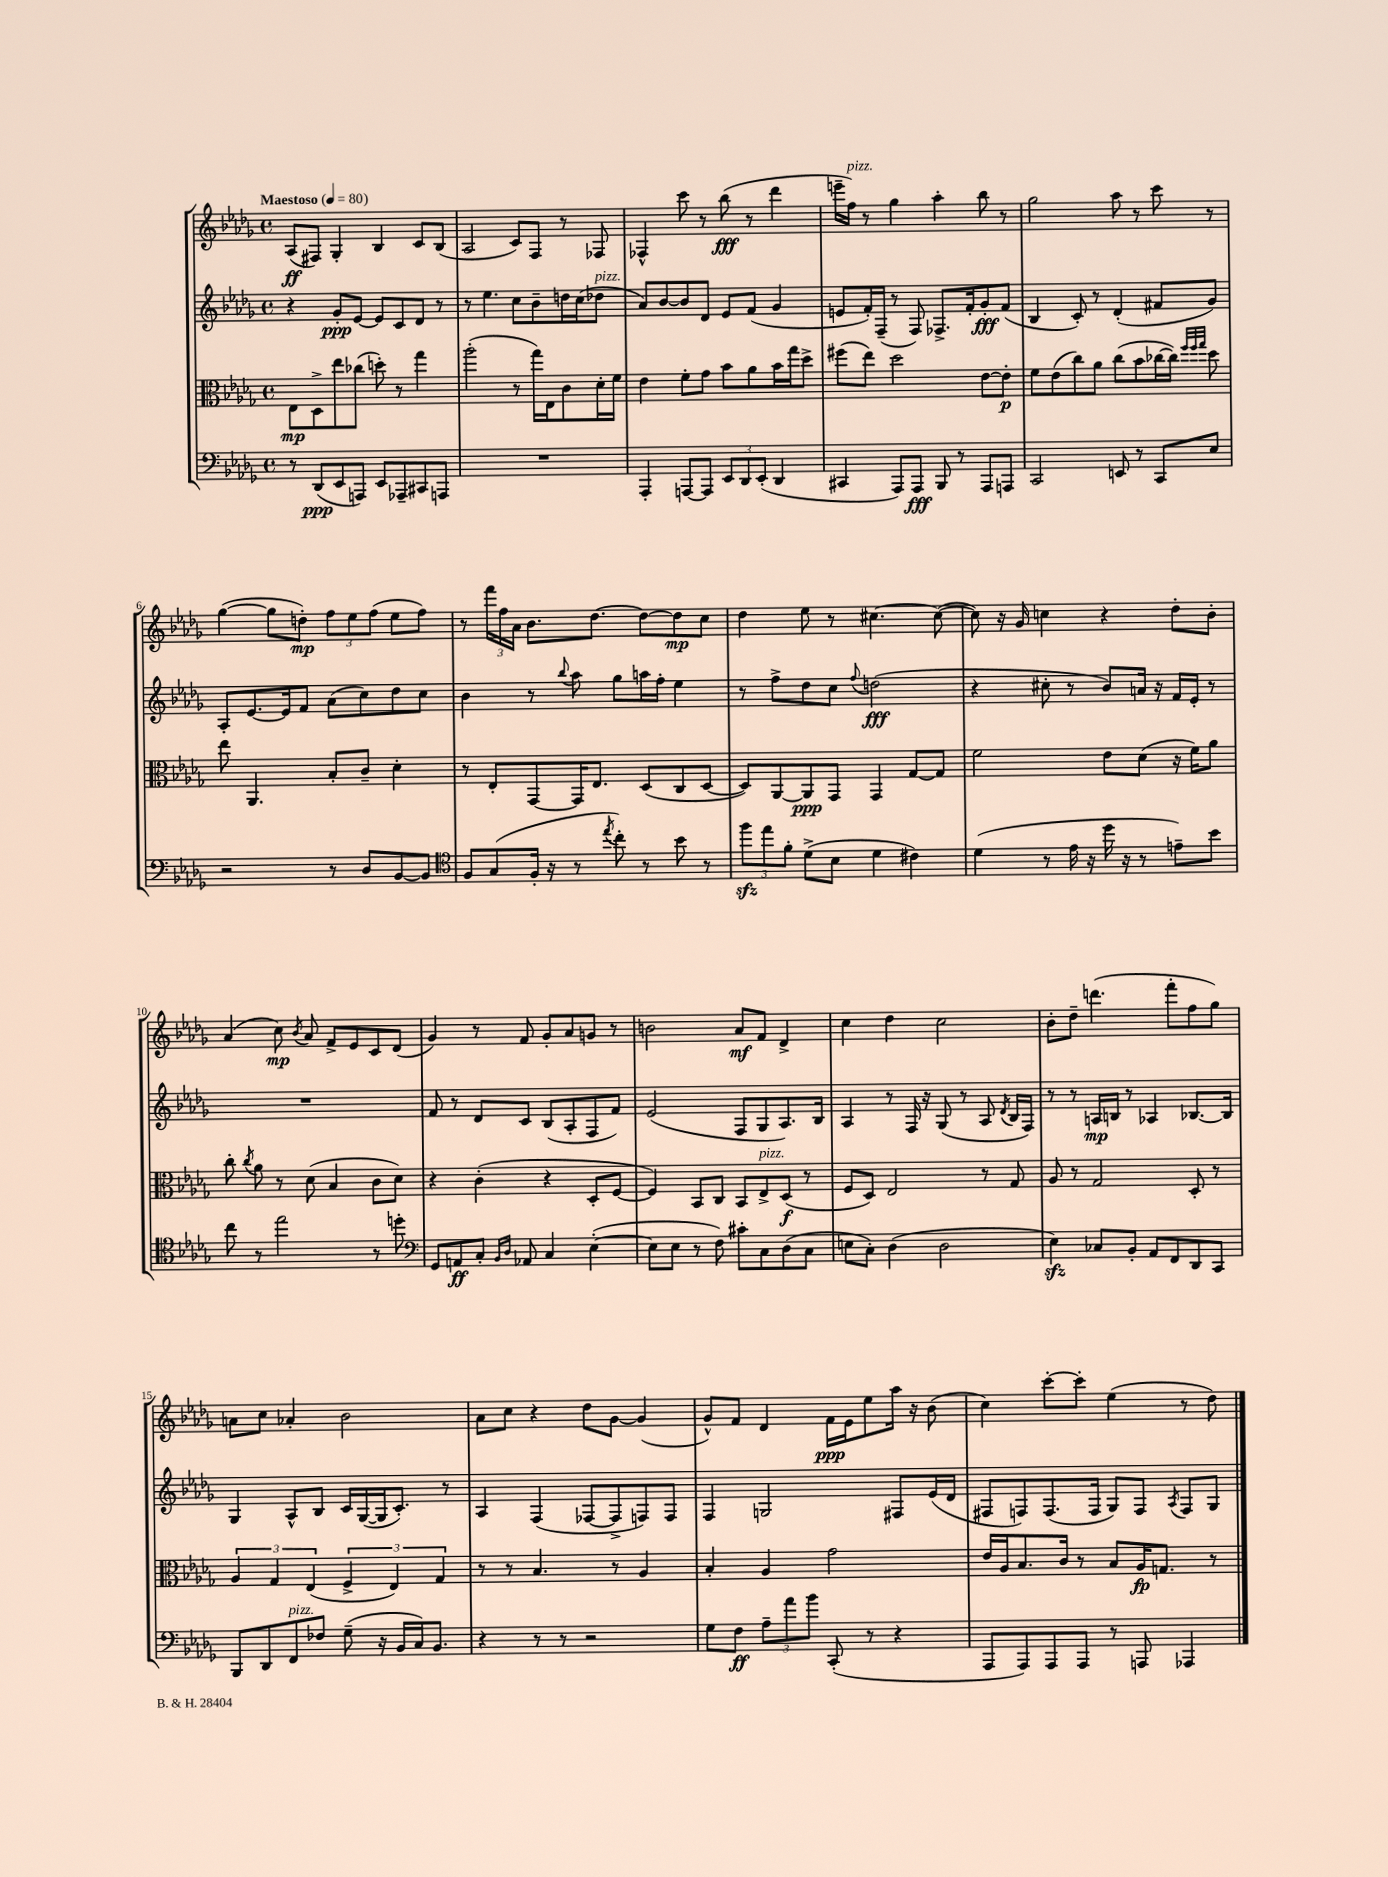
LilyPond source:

<<
\new StaffGroup <<
\new Staff = "s0" {
    \clef treble \key des \major \defaultTimeSignature \time 4/4 \tempo "Maestoso" 4 = 80
    \autoBeamOff aes8[\ff( fis8]) ges4-. bes4 c'8[ bes8]( |
    aes2 c'8[) f8] r8 fes8 |
    fes4-^ c'''8 r8 bes''8\fff( r8 des'''4 |
    e'''16[-- f''16]^\markup { \italic "pizz." }) r8 ges''4 aes''4-. bes''8 r8 |
    ges''2 aes''8 r8 c'''8 r8 |
    ges''4~( ges''8[ d''8]-.\mp) \tuplet 3/2 { f''8[ ees''8 f''8]( } ees''8[ f''8]) |
    r8 \tuplet 3/2 { f'''16[ f''16 aes'16] } bes'8.[ des''8.]~ des''8[~ des''8\mp c''8] |
    des''4 ees''8 r8 cis''4.~ cis''8~( |
    cis''8) r16 ges'16 c''4 r4 des''8[-. bes'8]-. |
    aes'4( c''8\mp) \acciaccatura { bes'8 } aes'8 f'8[-> ees'8 c'8 des'8]( |
    ges'4) r8 f'8 ges'8[-. aes'8 g'8] r8 |
    b'2 aes'8[\mf f'8] des'4-> |
    c''4 des''4 c''2 |
    bes'8[-. des''8]-- d'''4.( f'''8[-. f''8 ges''8]) |
    a'8[ c''8] aes'4-. bes'2 |
    aes'8[ c''8] r4 des''8[ ges'8]~ ges'4( |
    ges'8[-^) f'8] des'4 f'16[\ppp ees'16 ees''8 aes''16] r16 bes'8( |
    c''4) c'''8[~-. c'''8]-. ees''4( r8 des''8) \bar "|." |
}
\new Staff = "s1" {
    \clef treble \key des \major \defaultTimeSignature \time 4/4
    \autoBeamOff r4 ges'8[-.\ppp ees'8]~ ees'8[ c'8 des'8] r8 |
    r8 ees''4. c''8[ bes'8-- d''16 c''16( des''8]^\markup { \italic "pizz." } |
    aes'8[) bes'8~ bes'8 des'8] ees'8[ f'8]( ges'4 |
    e'8[ f'16-.) f16]--( r8 f8) fes8.[-> f'16-. ges'8-.\fff f'8]( |
    bes4 c'8-.) r8 des'4-.( fis'8[ ges'8]) |
    aes8[-. ees'8.~ ees'16 f'8] aes'8[( c''8) des''8 c''8] |
    bes'4 r8 \appoggiatura { bes''8 } aes''8 ges''8[ a''16 f''16]-. ees''4 |
    r8 f''8[-> des''8 c''8] \appoggiatura { f''8 } d''2\fff( |
    r4 cis''8-. r8 bes'8[) a'16] r16 f'16[ ees'16]-. r8 |
    R1 |
    f'8 r8 des'8[ c'8] bes8[( aes8-. f8 f'8]) |
    ees'2( f8[ ges8 aes8.) bes16] |
    aes4 r8 f16 r16 ges8( r8 aes8 \acciaccatura { des'8 } bes16[ f16]) |
    r8 r8 a16[\mp b16] r8 aes4 bes8.[~ bes16] |
    ges4 aes8[-^ bes8] c'16[ ges16~( ges16 c'8.]-.) r8 |
    aes4 f4( fes8[~ fes8-> f8) f8] |
    f4 g2 fis8[ ees'16( des'16] |
    fis8[ f8) f8.( f16] ges8[) f8] \acciaccatura { aes8 } f8[ ges8] \bar "|." |
}
\new Staff = "s2" {
    \clef alto \key des \major \defaultTimeSignature \time 4/4
    \autoBeamOff ees8[\mp des8-> ees''8 ces''8]( d''8-.) r8 ges''4 |
    aes''2-.( r8 ges''16[) ees16 c'8 des'16-. f'16] |
    ees'4 f'8[-. ges'8] bes'8[ aes'8 bes'16 ges''16 des''8]-> |
    fis''8[( ees''8]) des''2 ees'8[~ ees'8]-.\p |
    f'8[ ees'8( c''8) aes'8] c''8[( bes'8 ces''16~ ces''16]) \grace { f''32[ f''32 ges''32] } des''8 |
    ees''8 aes,4. bes8[-. c'8]-- des'4-. |
    r8 ees8[-. ges,8~ ges,16 ees8.] des8[( c8 des8]~ |
    des8[) aes,8~ aes,8\ppp ges,8] ges,4 ges8[~ ges8] |
    f'2 ees'8[ des'8]( r16 f'16[) aes'8] |
    c''8-. \acciaccatura { c''8 } aes'8 r8 des'8( bes4 c'8[ des'8]) |
    r4 c'4-.( r4 des8[-. f8]~ |
    f4) bes,8[ c8] bes,8[ ees8->^\markup { \italic "pizz." } des8]\f( r8 |
    f8[ des8]) ees2 r8 ges8 |
    aes8 r8 ges2 des8-. r8 |
    \tuplet 3/2 { aes4 ges4 ees4( } \tuplet 3/2 { f4-> ees4) ges4 } |
    r8 r8 bes4. r8 aes4 |
    bes4-. aes4 ges'2 |
    ees'16[ aes16 bes8. c'16] r8 bes8[ aes16\fp g8.] r8 \bar "|." |
}
\new Staff = "s3" {
    \clef bass \key des \major \defaultTimeSignature \time 4/4
    \autoBeamOff r8 des,8[\ppp( ees,8 a,,8]) ees,8[ aes,,8-- cis,8 a,,8] |
    R1 |
    aes,,4-. a,,8[~ a,,8] \tuplet 3/2 { ees,8[ des,8 ees,8]-.( } des,4 |
    cis,4 aes,,8[) aes,,8]\fff bes,,8 r8 aes,,8[ a,,8] |
    c,2 e,8 r8 c,8[ ees8] |
    r2 r8 des8[ bes,8~ bes,8] |
    \clef tenor f8[ ges8( f16]-. r16 r8 \acciaccatura { ees''8 } c''8-.) r8 bes'8 r8 |
    \tuplet 3/2 { f''8[\sfz ees''8 f'8]-. } des'8[->( bes8] des'4 cis'4) |
    des'4( r8 ees'16 r16 des''16 r16 r8 e'8[--) bes'8] |
    c''8 r8 ees''2 r8 d''8-. |
    \clef bass ges,8[ a,8\ff c8]-. \grace { bes,16[ des16] } aes,8 c4 ees4~-.( |
    ees8[ ees8] r8 f8) cis'8[-. c8 des8( c8] |
    e8[ c8]-.) des4( des2 |
    ees4\sfz) ces8[ bes,8]-. aes,8[ f,8 des,8 c,8] |
    bes,,8[ des,8 f,8^\markup { \italic "pizz." } fes8] ges8--( r16 bes,16[ c16) bes,8.] |
    r4 r8 r8 r2 |
    ges8[ f8]\ff \tuplet 3/2 { aes8[-- aes'8 bes'8] } c,8-.( r8 r4 |
    aes,,8[ aes,,8) aes,,8 aes,,8] r8 a,,8 aes,,4 \bar "|." |
}
>>
>>
